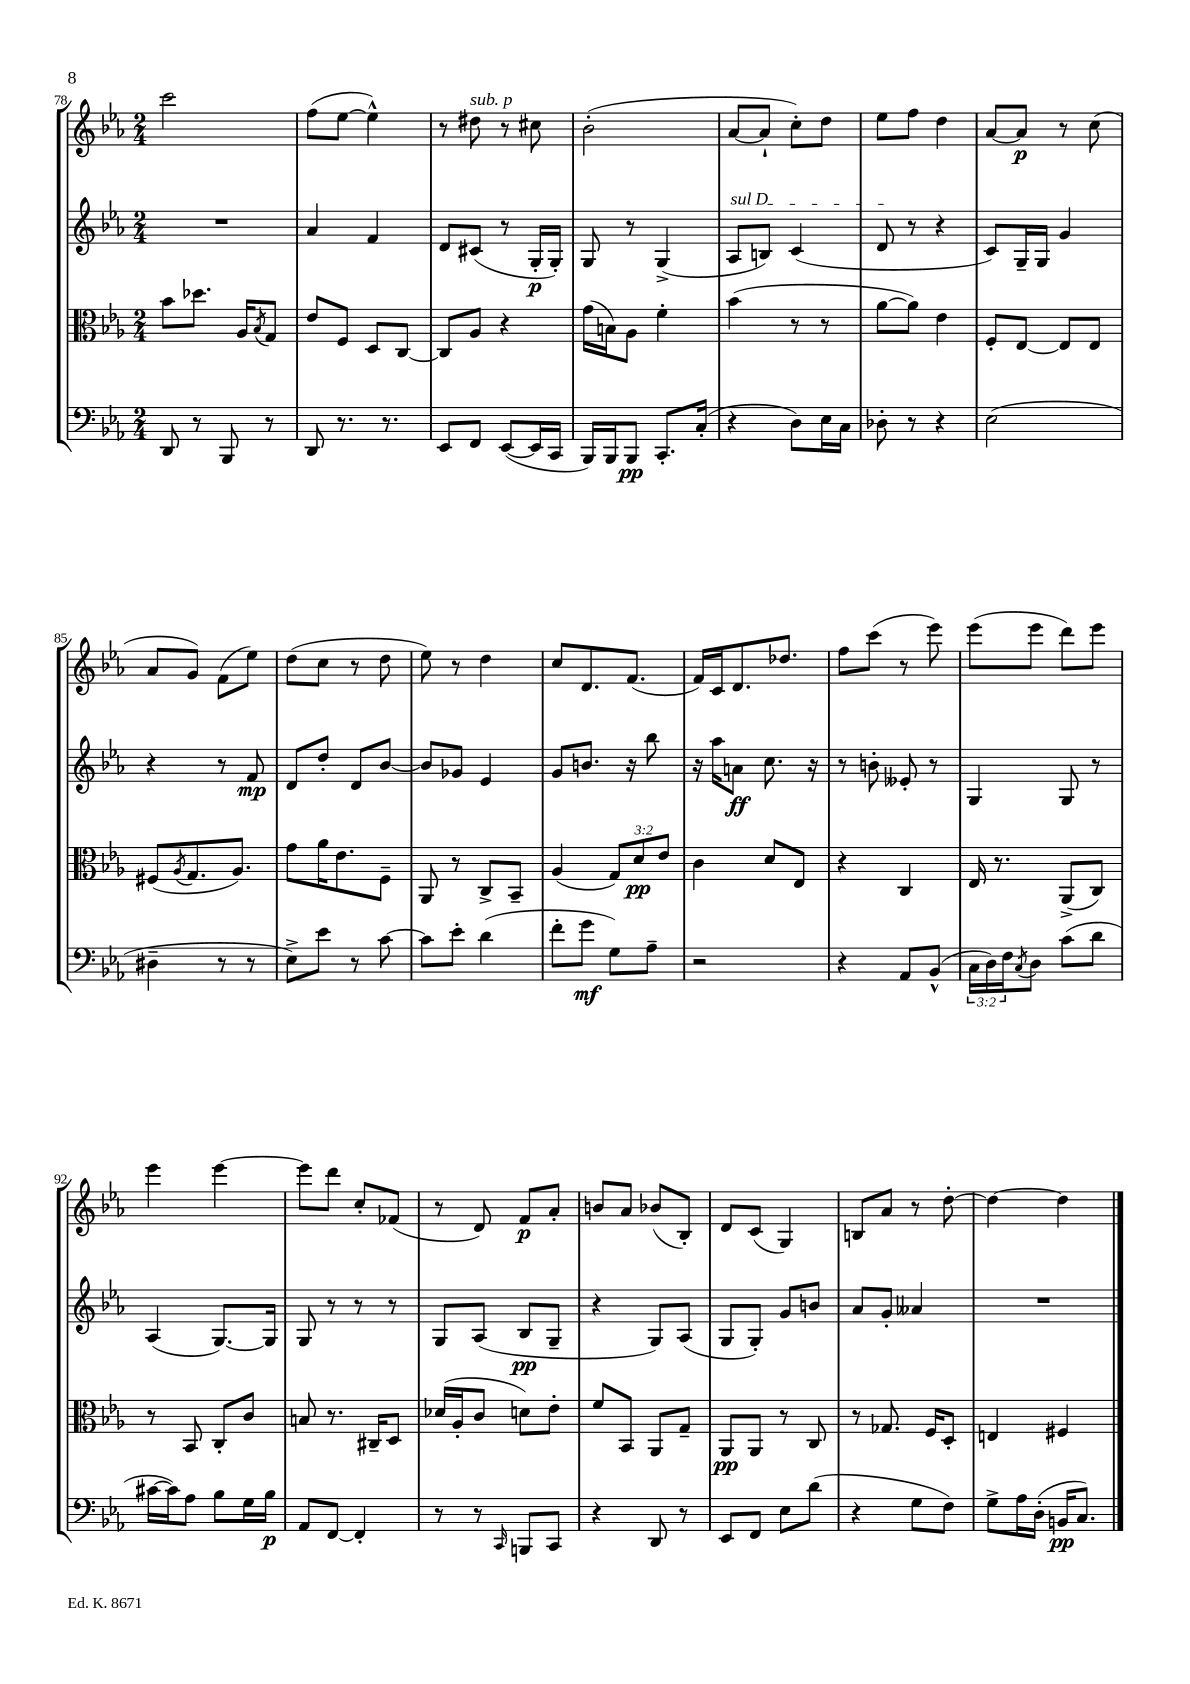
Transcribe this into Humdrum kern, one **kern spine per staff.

**kern	**kern	**kern	**kern
*staff4	*staff3	*staff2	*staff1
*clefF4	*clefC3	*clefG2	*clefG2
*k[b-e-a-]	*k[b-e-a-]	*k[b-e-a-]	*k[b-e-a-]
*M2/4	*M2/4	*M2/4	*M2/4
8DD	8b-	2r	2ccc
8r	8.dd-	.	.
8BBB-	.	.	.
.	16A-	.	.
.	8qB-	.	.
8r	8G	.	.
=	=	=	=
8DD	8e-	4a-	(8ff
8.r	8F	.	[8ee-
.	8D	4f	4ee-^^])
8.r	.	.	.
.	[8C	.	.
=	=	=	=
8EE-	8C]	8d	8r
8FF	8A-	(8c#	8dd#
([8EE-	4r	8r	8r
16EE-]	.	16G'	8cc#
16CC	.	16G')	.
=	=	=	=
16BBB-)	(16g	8G	(2b-'
16BBB-	16B)	.	.
8BBB-	8A-	8r	.
8.CC'	4f'	(4G^	.
(16C'	.	.	.
=	=	=	=
4r	(4b-	8A-	[8a-
.	.	8B)	8a-`]
8D)	8r	(4c	8cc')
16E-	8r	.	8dd
16C	.	.	.
=	=	=	=
8D-'	[8a-	8d	8ee-
8r	8a-])	8r	8ff
4r	4e-	4r	4dd
=	=	=	=
(2E-	8F'	8c)	[8a-
.	[8E-	16G~	8a-]
.	.	16G	.
.	8E-]	4g	8r
.	8E-	.	(8cc
=	=	=	=
4D#~	(8F#	4r	8a-
.	8qA-	.	.
.	8.G	.	8g)
8r	.	8r	(8f
.	8.A-)	.	.
8r	.	8f	8ee-)
=	=	=	=
8E-^)	8g	8d	(8dd
8e-	16a-	8dd'	8cc
.	8.e-	.	.
8r	.	8d	8r
[8c	8F~	[8b-	8dd
=	=	=	=
8c]	8AA-	8b-]	8ee-)
8e-'	8r	8g-	8r
(4d	8C^	4e-	4dd
.	8BB-~	.	.
=	=	=	=
8f'	(4A-	8g	8cc
8g	.	8.b	8.d
8G)	12G)	.	.
.	.	16r	(8.f
.	12d	.	.
8A-~	.	8bb-	.
.	12e-	.	.
=	=	=	=
2r	4c	16r	16f)
.	.	16aa-	16c
.	.	8a	8.d
.	8d	8.cc	.
.	.	.	8.dd-
.	8E-	.	.
.	.	16r	.
=	=	=	=
4r	4r	8r	8ff
.	.	8b'	(8ccc
8AA-	4C	8e--'	8r
(8BB-^^	.	8r	8eee-)
=	=	=	=
24C	16E-	4G	(8eee-
24D)	.	.	.
.	8.r	.	.
24F	.	.	.
8qC	.	.	.
8D	.	.	8eee-
(8c	(8AA-^	8G	8ddd)
8d	8C)	8r	8eee-
=	=	=	=
[16c#	8r	(4A-	4eee-
16c#])	.	.	.
8A-	8BB-	.	.
8B-	8C'	[8.G)	[4eee-
16G	8c	.	.
16B-	.	16G]	.
=	=	=	=
8AA-	8B	8G	8eee-]
[8FF	8.r	8r	8ddd
4FF']	.	8r	8cc'
.	16C#~	.	.
.	8D	8r	(8f-
=	=	=	=
8r	(16d-	8G	8r
.	16A-'	.	.
8r	8c	(8A-	8d)
16qqCC	.	.	.
8BBB	8d)	8B-	8f
8CC	8e-'	8G~	8a-'
=	=	=	=
4r	8f	4r	8b
.	8BB-	.	8a-
8DD	8AA-	8G)	(8b-
8r	8G~	(8A-	8B-')
=	=	=	=
8EE-	8AA-	8G	8d
8FF	8AA-	8G')	(8c
8E-	8r	8g	4G)
(8d	8C	8b	.
=	=	=	=
4r	8r	8a-	8B
.	8.G-	8g'	8a-
8G	.	4a--	8r
.	16F	.	.
8F)	8D'	.	[8dd'
=	=	=	=
8G^	4E	2r	4dd_
16A-	.	.	.
(16D'	.	.	.
16BB	4F#	.	4dd]
8.C)	.	.	.
==	==	==	==
*-	*-	*-	*-
